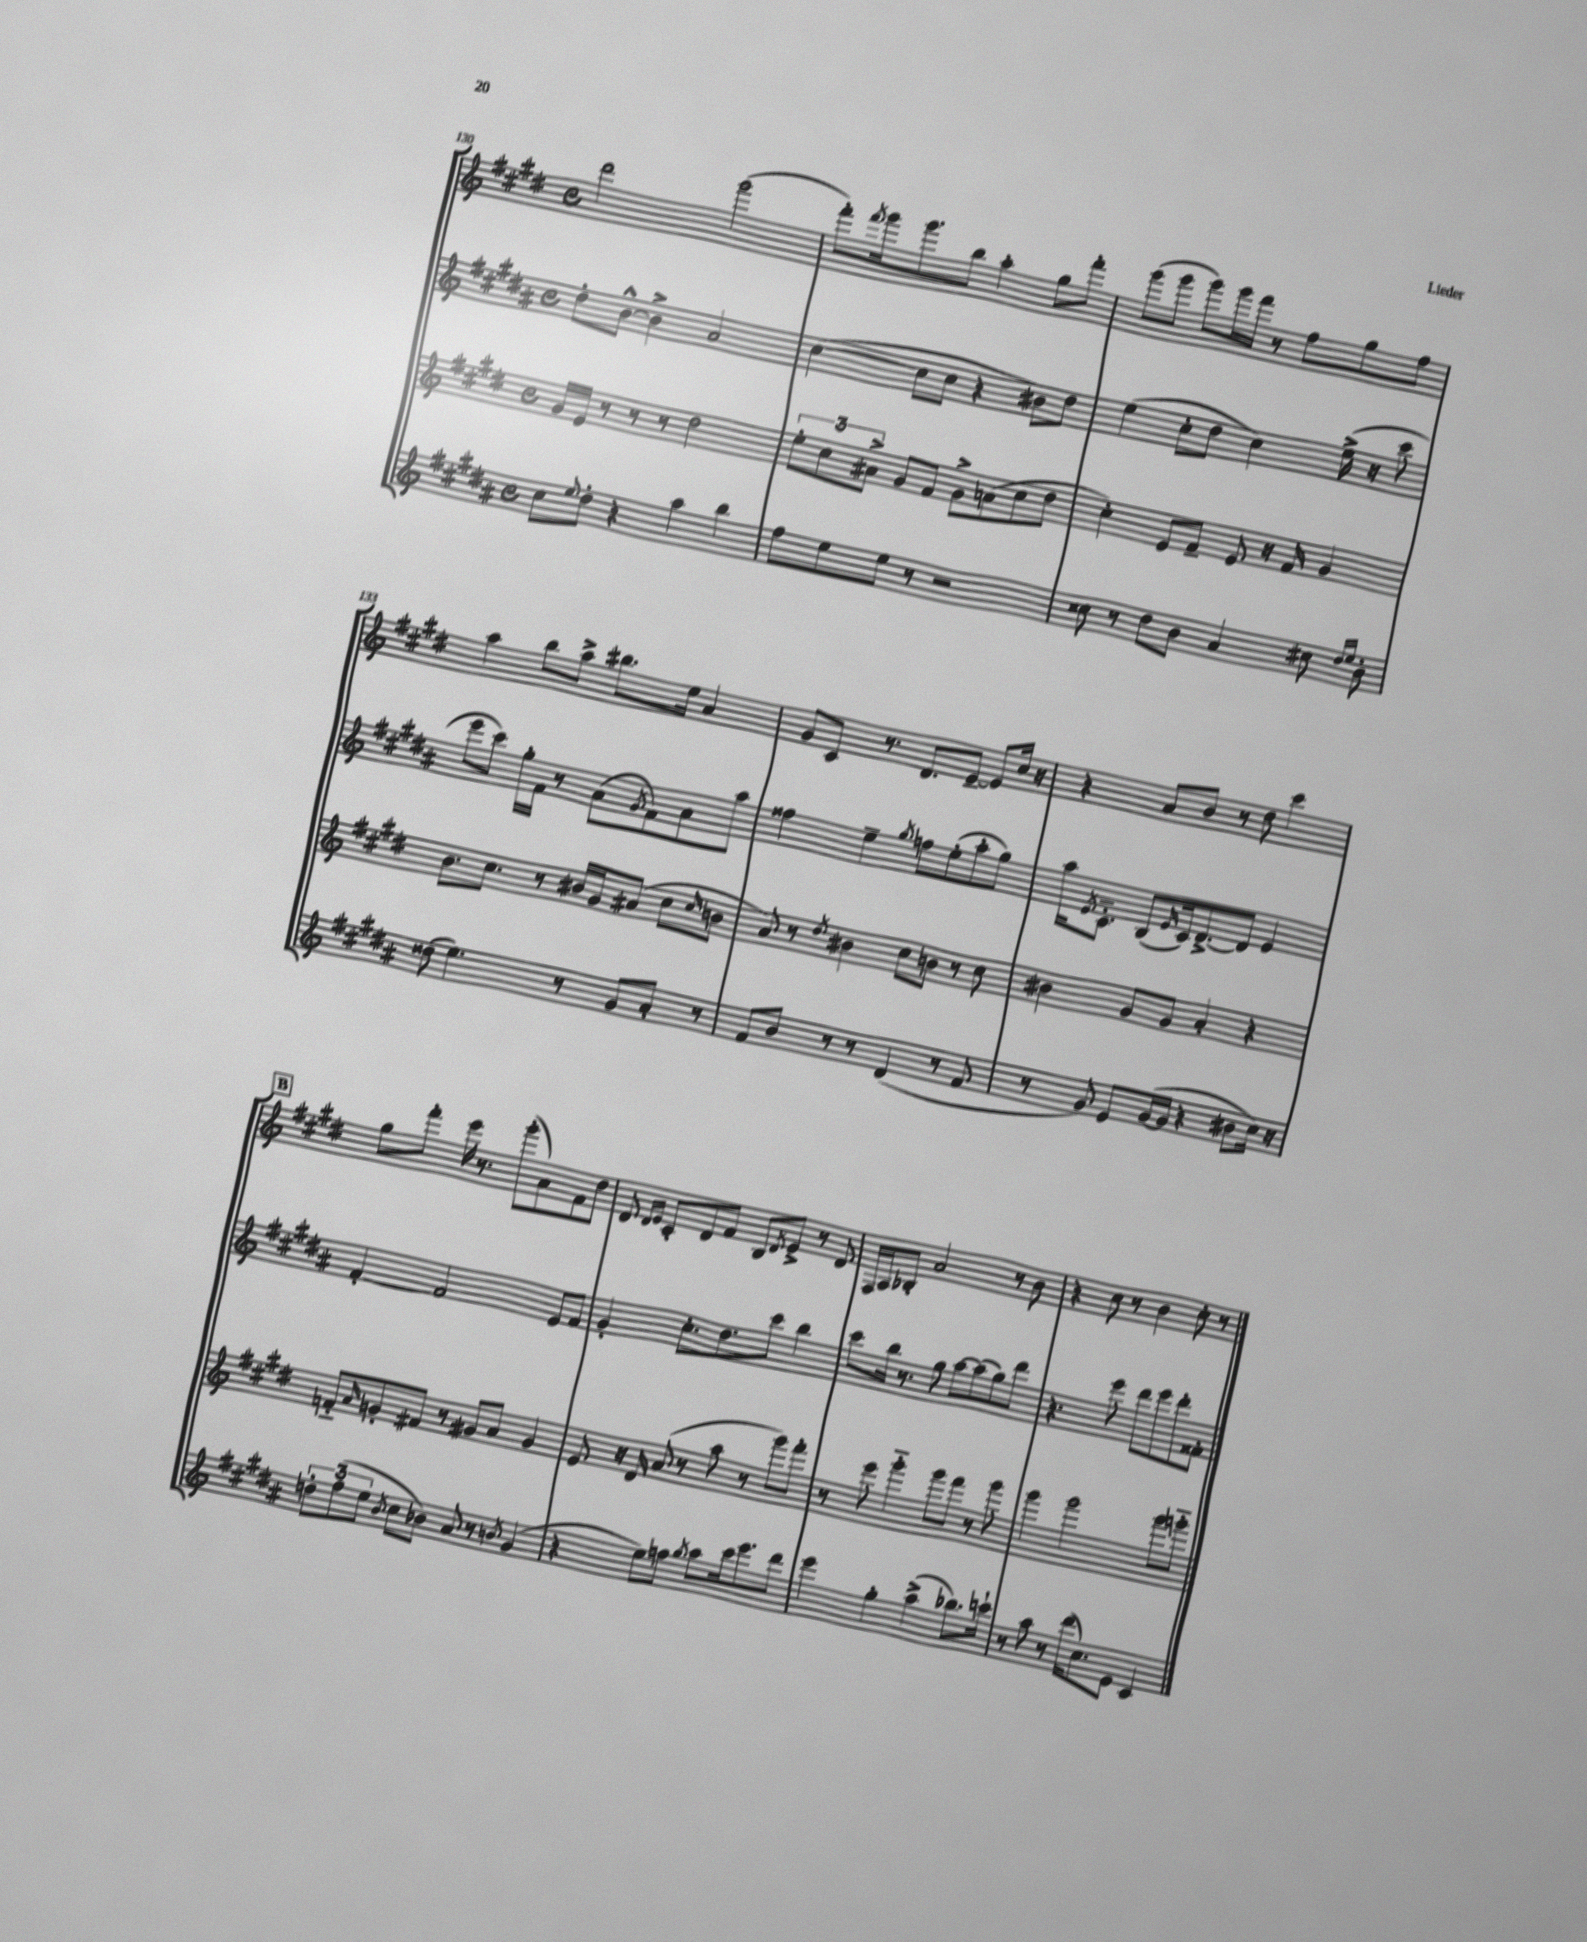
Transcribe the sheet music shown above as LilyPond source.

<<
\new StaffGroup <<
\new Staff = "s0" {
    \clef treble \key e \major \defaultTimeSignature \time 4/4
    dis'''2 gis'''2( |
    fis'''8-.) \acciaccatura { fis'''8 } gis'''16 gis'''8. b''8 a''4-. gis''8 fis'''8-. |
    gis'''8( gis'''8 gis'''8) gis'''16 fis'''16 r8 fis''8 gis''8 fis''8 |
    a''4 b''8 a''8-> bis''8. e''16 a'4 |
    gis'8 cis'8 r8. dis'8. e'8~-- e'8 cis''16 r16 |
    r4 a'8 b'8 r8 dis''8 cis'''4 |
    \mark \markup { \box "B" } gis''8 fis'''8-. e'''16 r8. gis'''8-.( a'8) fis'8 dis''8 |
    dis'8 \grace { dis'16 e'16 } cis'8-. dis'8 fis'8 b8 \acciaccatura { dis'8 } e'8-> r8 dis'8 |
    fis16 a16 bes8-. a'2 r8 b'8 |
    r4 cis''8 r8 b'4 cis''8-. r8 \bar "|." |
}
\new Staff = "s1" {
    \clef treble \key b \major \defaultTimeSignature \time 4/4
    dis''8-. b'8~-^ b'4-> ais'2 |
    cis''4~( cis''8 cis''8 r4 bis'8) dis''8 |
    e''4( cis''8-. dis''8 cis''4) e''16->( r16 cis'''8 |
    e'''8 cis'''8) gis''16-. fis'16 r8 ais'8( \acciaccatura { gis'8 } fis'8) ais'8 ais''8 |
    fisis''4 e''4-- \acciaccatura { gis''8 } f''8 e''8-.( ais''8-. gis''8) |
    ais''16 \acciaccatura { e'8 } cis'8.-_ b8( \grace { e'16 } cis'16) dis'8.~-> dis'8 e'4 |
    \mark \markup { \box "B" } fis'4~-. fis'2 e'8 fis'8 |
    gis'4-. cis''8.-. dis''8. cis'''8 b''4 |
    cis'''8 b''16 r8. gis''8 ais''8~ ais''8( gis''8) dis'''8 |
    r4. e'''8 dis'''8 e'''8 dis'''8-. fisis'8-. \bar "|." |
}
\new Staff = "s2" {
    \clef treble \key e \major \defaultTimeSignature \time 4/4
    gis'16 e'16 r8 r8 r8 dis''2 |
    \tuplet 3/2 { e''8-. cis''8 ais'8-> } gis'8 fis'8 gis'8-> a'8( cis''8 dis''8 |
    cis''4-.) e'8 fis'8-- e'8 r16 fis'16 gis'4 |
    b'8. cis''8. r8 bis'16 gis'16 ais'8( cis''8 \grace { cis''16 } b'8 |
    a'8) r8 \acciaccatura { dis''8 } bis'4 cis''8 b'8 r8 cis''8 |
    bis'4 gis'8 gis'8 a'4-. r4 |
    \mark \markup { \box "B" } f'8-_ \grace { a'16 } g'8-. fis'8 r8 gis'8 a'8 gis'4 |
    e'8 r16 dis'16 a'8( r8 a''8 r8 gis'''8) fis'''8-. |
    r8 e'''8 gis'''4-_ gis'''8 fis'''8 r8 gis'''8 |
    gis'''4 gis'''2 gis'''8 g'''8-_ \bar "|." |
}
\new Staff = "s3" {
    \clef treble \key b \major \defaultTimeSignature \time 4/4
    cis''8 \appoggiatura { e''8 } dis''8-. r4 ais''4 b''4 |
    fis''8 e''8 e''8 r8 r2 |
    cisis''8 r8 dis''8 b'8 ais'4 cis''8 \grace { dis''16 e''16 } b'8-. |
    disis''8( e''4.) r8 gis'8 ais'8-. r8 |
    fis'8 b'8 r8 r8 dis'4( r8 fis'8 |
    r8 gis'8) e'8 gis'16~( gis'16 r4 bis'8 cis''16) r16 |
    \mark \markup { \box "B" } \tuplet 3/2 { d''8-. fis''8( e''8 } \acciaccatura { b'8 } cis''8 bes'8) ais'8 r8 \acciaccatura { b'8 } gis'4( |
    r4 e''8) f''8 \acciaccatura { gis''8 } ais''8 cis'''16 e'''8. dis'''8 |
    e'''4 gis''4-. ais''4->( bes''8.) c'''16-! |
    r8 ais''8 r8 dis'''16( cis''8.) e'8 cis'4 \bar "|." |
}
>>
>>
\layout { \context { \Score currentBarNumber = #130 } }
